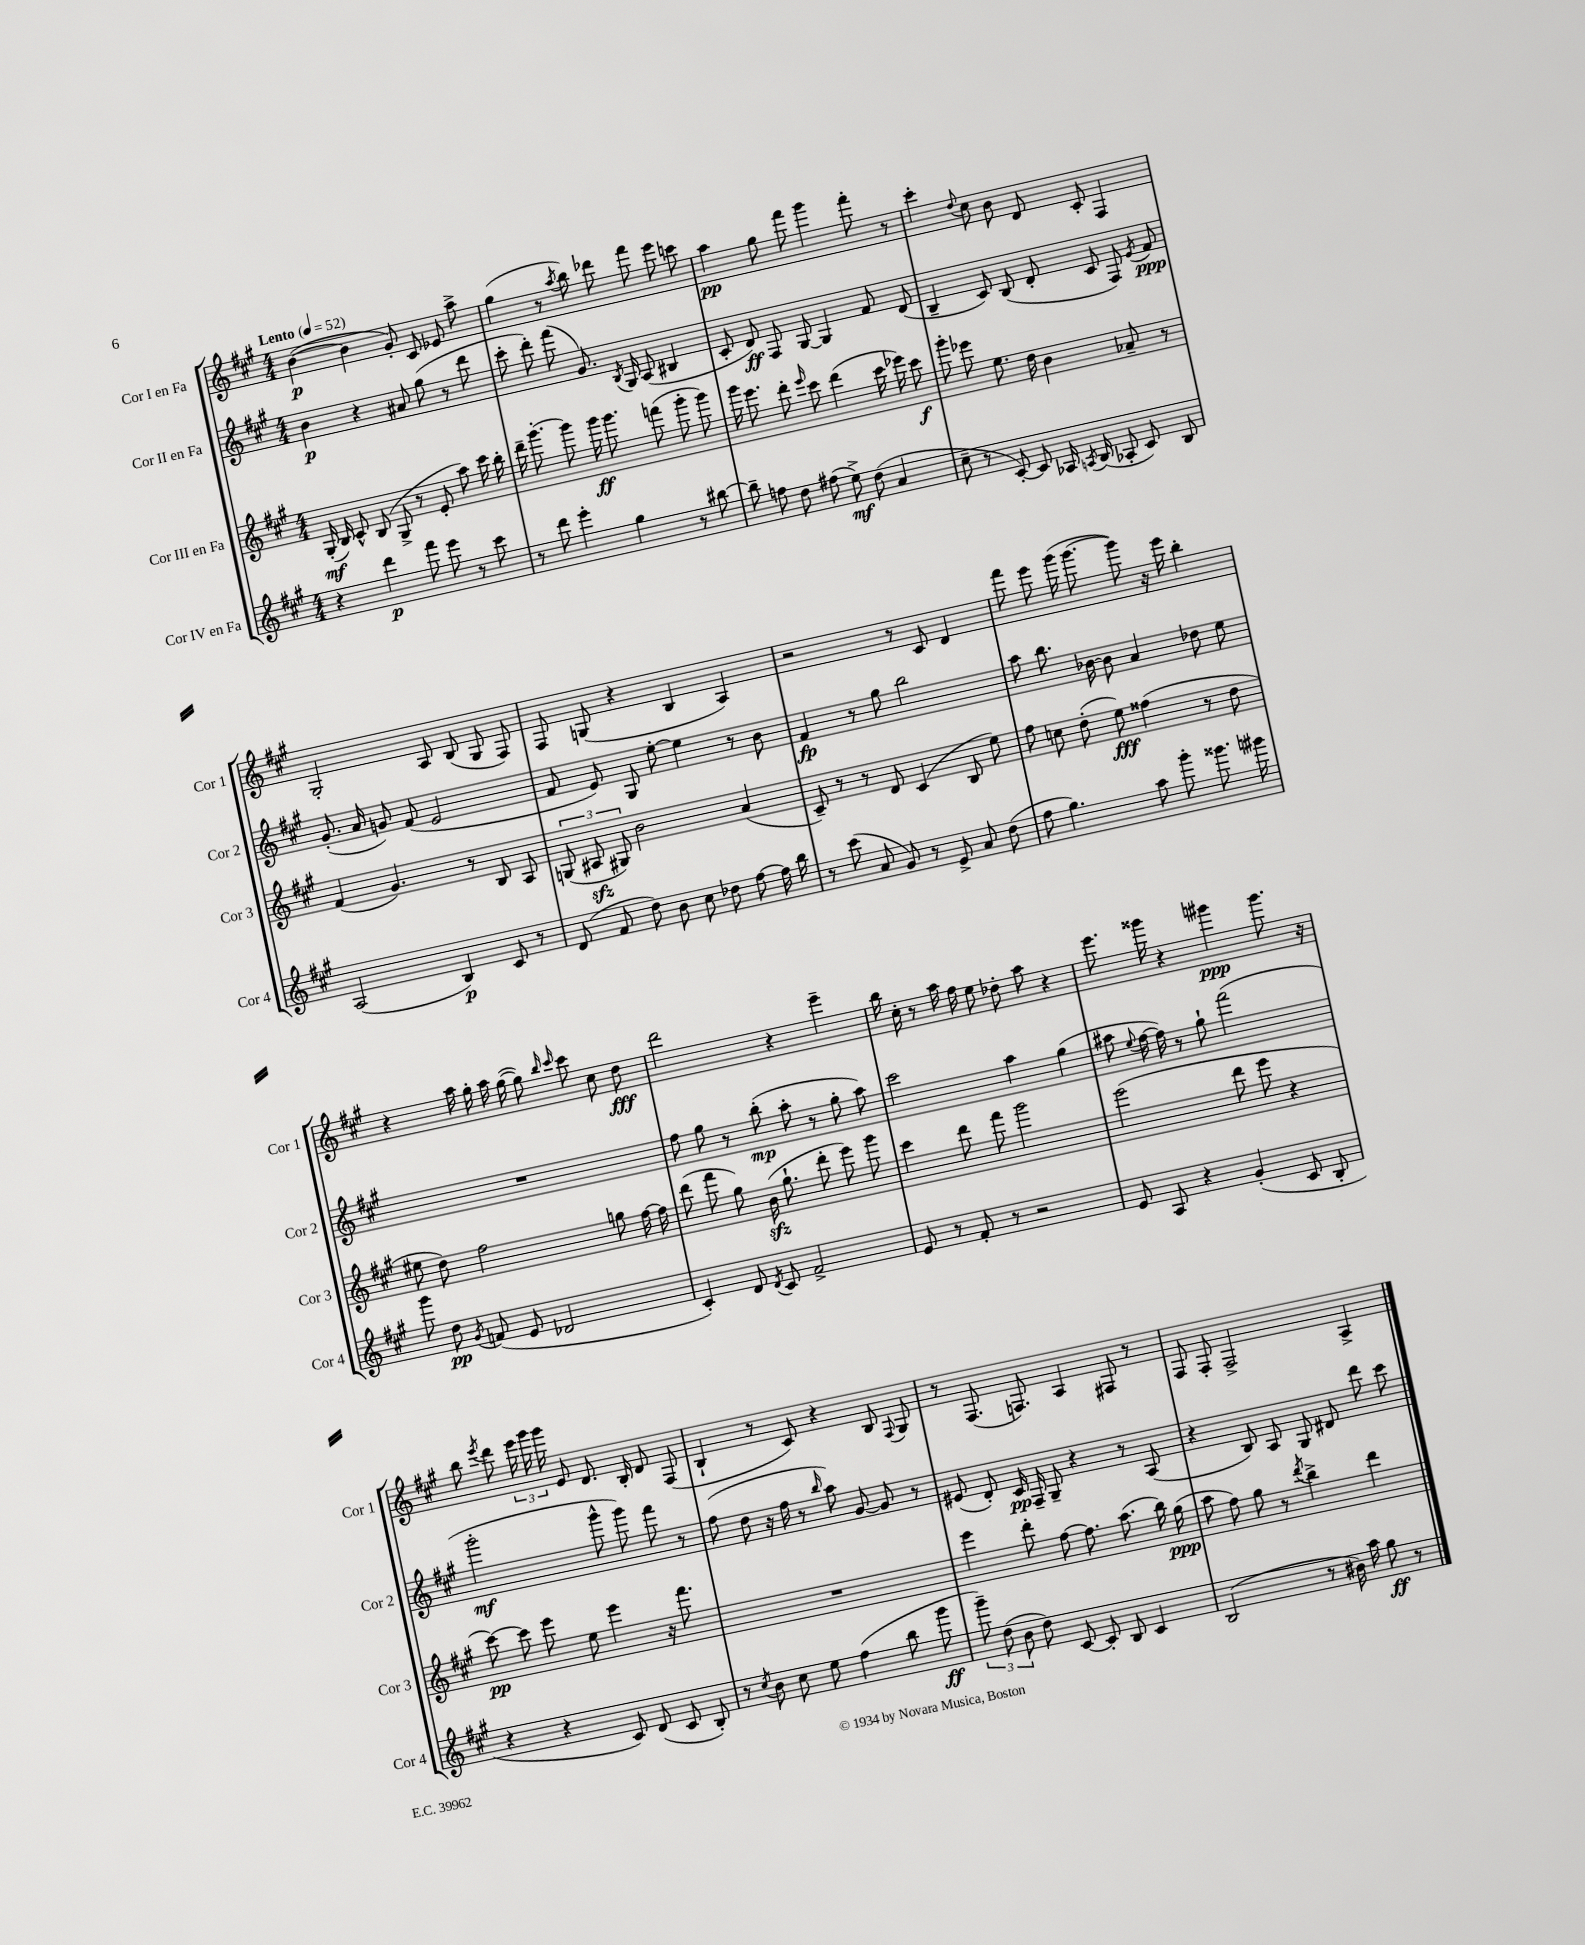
<<
\new StaffGroup <<
\new Staff = "s0" \with { instrumentName = "Cor I en Fa" shortInstrumentName = "Cor 1" } {
    \clef treble \key a \major \numericTimeSignature \time 4/4 \tempo "Lento" 4 = 52
    \autoBeamOff b'4~\p( b'4 gis'8-.) cis'8 ees'8 a''8-> |
    gis''4( r8 \acciaccatura { a''8 } b''8) des'''8 fis'''8 e'''8 c'''8 |
    a''4\pp gis''8 fis'''8 gis'''4 fis'''8-. r8 |
    cis'''4-. \appoggiatura { d''8 } cis''8 b'8 d'8 cis'8-. fis4 |
    gis2-. a8 b8( gis8 fis8) |
    fis8 g8( r4 b4 a4) |
    r2 r8 cis'8 d'4 |
    fis'''8 e'''8 gis'''16( gis'''8.~ gis'''8) r16 e'''16 b''4-. |
    r4 a''16 gis''16-. a''16 gis''16~( gis''8) \grace { b''16 cis'''16 } cis'''8 cis''8 d''8\fff |
    d'''2 r4 e'''4-- |
    b''16 cis''16-. r8 a''16 fis''16 e''8 des''8-. a''8 r4 |
    e'''8. gisis'''16 r4 gis'''4\ppp gis'''8. r16 |
    b''8 \acciaccatura { e'''8 } d'''8 \tuplet 3/2 { e'''16 gis'''16 gis'''16 } e'8 d'8. b16-. d'8 fis8( |
    b4-! r8 cis'8) r4 b8 \appoggiatura { fis8 } gis8 |
    r8 fis8.( f8.) a4 fis8 r8 |
    fis8 fis8-. fis2-> a4-> \bar "|." |
}
\new Staff = "s1" \with { instrumentName = "Cor II en Fa" shortInstrumentName = "Cor 2" } {
    \clef treble \key a \major \numericTimeSignature \time 4/4
    \autoBeamOff b'4\p r4 ais'8 gis''8( r8 d'''8 |
    cis'''8-. d'''8-.) fis'''8( gis'8.) \acciaccatura { b8 } gis16 a8( bis4 |
    cis'8-. d'8\ff) fis8 gis8~ gis4 fis'8 d'8( |
    b4-- cis'8) b8( d'8-. cis'8 fis8) \acciaccatura { e'8 } fis'8\ppp |
    gis'8.-.( a'16 g'8) fis'8( e'2 |
    fis'8 e'8) gis8 e''8~-. e''4 r8 b'8 |
    fis'4\fp r8 gis''8 b''2 |
    a''8 b''8. bes'16~ bes'8 a'4 des''8 e''8 |
    R1 |
    fis''8 gis''8 r8 b''8-.\mp( a''8-. r8 gis''8-. a''8) |
    cis'''2 a''4 gis''4( |
    ais''8 \appoggiatura { e''8 } fis''16~ fis''16) r8 gis''8-! fis'''2( |
    gis'''2-.\mf gis'''8-^ gis'''8) fis'''8 r8 |
    fis''8( d''8 r16 fis''16 r8 \grace { b''16 } a''8) gis'8~ gis'8 r8 |
    eis'8( d'8-.) cis'16\pp fis16-- gis8-- r4 r8 a8( |
    r4 b8) a8 gis8 dis'8 d'''8 cis'''8 \bar "|." |
}
\new Staff = "s2" \with { instrumentName = "Cor III en Fa" shortInstrumentName = "Cor 3" } {
    \clef treble \key a \major \numericTimeSignature \time 4/4
    \autoBeamOff gis16-.\mf( b16) cis'8-^ b8( gis8-> r8 e'8-. a''8) cis'''16 b''16-. |
    d'''16-- gis'''8.~-. gis'''8 gis'''16\ff gis'''8. f'''8( gis'''8-. gis'''8) |
    gis'''16 e'''8. d'''8-. \grace { e'''16 } cis'''8 d'''4( cis'''16 ees'''16) cis'''8\f |
    gis'''8-. ees'''8 e''8. d''16 b'4 aes'8-- r8 |
    fis'4( gis'4.) r8 b8 a8 |
    \tuplet 3/2 { g8( ais8\sfz gis8) } b'2 a'4( |
    cis'8--) r8 r8 d'8 cis'4( b8 e''8) |
    fis''8 c''8 d''8-.( e''8\fff) fisis''4( r8 d''8 |
    eis''8 d''8) fis''2 g''8 fis''16~ fis''16 |
    d'''8( fis'''8 gis''8) b'16\sfz( gis''8.-! d'''8-. e'''8) gis'''8 |
    cis'''4 d'''8 fis'''8 gis'''2 |
    e'''2( d'''8 e'''8 r4 |
    cis'''8~\pp) cis'''8 e'''8 e''8 e'''4 r16 fis'''8. |
    R1 |
    e'''4 d'''8-. fis''8~ fis''8. a''8.( b''16) gis''16\ppp( |
    a''8 fis''8) gis''8 r8 \acciaccatura { d'''8 } b''4-> d'''4 \bar "|." |
}
\new Staff = "s3" \with { instrumentName = "Cor IV en Fa" shortInstrumentName = "Cor 4" } {
    \clef treble \key a \major \numericTimeSignature \time 4/4
    \autoBeamOff r4 d'''4\p fis'''8 e'''8 r8 cis'''8 |
    r8 d'''8 e'''4-. gis''4 r8 bis''8~ |
    bis''8-- f''8 d''8 fis''8( e''8->\mf) d''8( a'4 |
    cis''8-- r8 cis'8~-.) cis'8 aes16 \acciaccatura { a8 } b16( aes8-. cis'8) b8 |
    a2( b4\p) cis'8 r8 |
    d'8( fis'8 d''8) b'8 cis''8 des''8 fis''8~ fis''16 b''16 |
    r8 cis'''8( a'8 gis'8) r8 e'8-> a'8 d''8( |
    fis''8 gis''4.) a''8 gis'''8-. gisis'''8. gis'''16 |
    gis'''8 d''8\pp \acciaccatura { gis'8 } f'8( e'8 des'2 |
    cis'4-.) d'8 \acciaccatura { d'8 } cis'8 fis'2-> |
    e'8 r8 fis'8-. r8 r2 |
    e'8 a8 r4 gis'4-.( cis'8 b8-. |
    r4 r4 cis'8) d'8( cis'8 b8-.) |
    r8 \acciaccatura { cis''8 } b'8 cis''8 e''8 fis''4( b''8 gis'''8\ff |
    \tuplet 3/2 { gis'''8--) d''8( b'8 } d''8) cis'8~ cis'8-. b8 cis'4 |
    b2( r8 bis'16) a''16 gis''8\ff r8 \bar "|." |
}
>>
>>
\layout { \context { \Score \remove "Bar_number_engraver" } }
